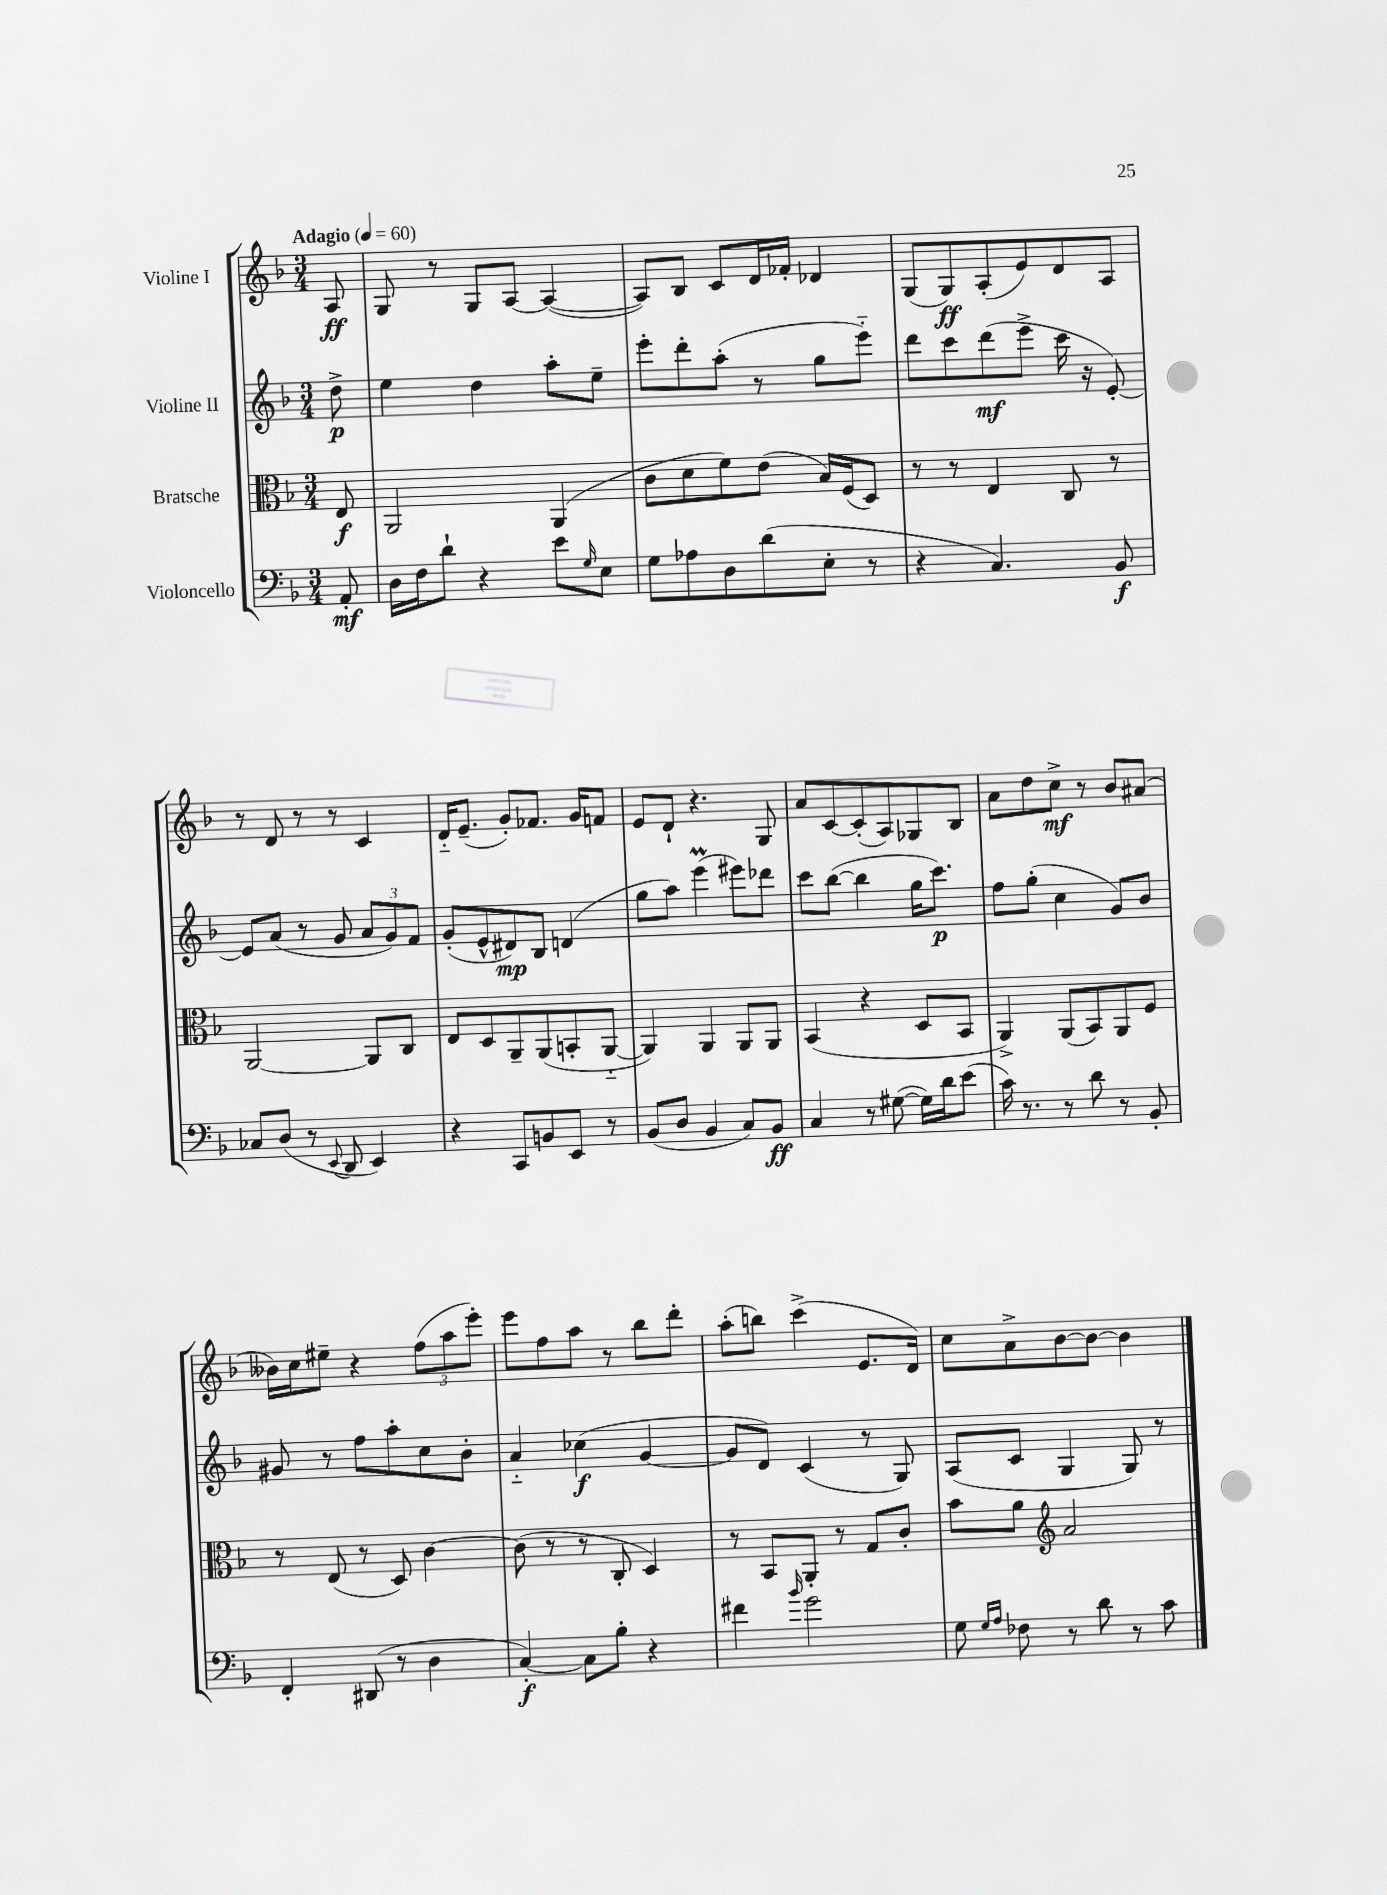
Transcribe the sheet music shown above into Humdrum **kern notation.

**kern	**dynam	**kern	**dynam	**kern	**dynam	**kern	**dynam
*part4	*part4	*part3	*part3	*part2	*part2	*part1	*part1
*staff4	*staff4	*staff3	*staff3	*staff2	*staff2	*staff1	*staff1
*I"Violoncello	*	*I"Bratsche	*	*I"Violine II	*	*I"Violine I	*
*clefF4	*	*clefC3	*	*clefG2	*	*clefG2	*
*k[b-]	*	*k[b-]	*	*k[b-]	*	*k[b-]	*
*M3/4	*	*M3/4	*	*M3/4	*	*M3/4	*
*MM60	*	*MM60	*	*MM60	*	*MM60	*
=	=	=	=	=	=	=	=
!	!	!	!	!	!	!LO:TX:a:B:t=Adagio	!
8AA'/	mf	8E/	f	8dd^\	p	8A/	ff
=1	=1	=1	=1	=1	=1	=1	=1
16D\LL	.	2AA/	.	4ee\	.	8G/	.
16F\J	.	.	.	.	.	.	.
8d`\J	.	.	.	.	.	8r	.
4r	.	.	.	4dd\	.	8G/L	.
.	.	.	.	.	.	[8A/J	.
8e\L	.	(4AA/	.	8aa'\L	.	(4A/_	.
16qqG/	.	.	.	.	.	.	.
8E\J	.	.	.	8ee~\J	.	.	.
=2	=2	=2	=2	=2	=2	=2	=2
8G\L	.	8c\L	.	8eee'\L	.	8A/L])	.
8A-X\	.	8d\	.	8ddd'\	.	8B-/J	.
8D\	.	8f\)	.	(8aa'\J	.	8c/L	.
(8d\	.	(8e\J	.	8r	.	16d/L	.
.	.	.	.	.	.	16f-X'/JJ	.
8E'\J	.	16B-/LL)	.	8gg\L	.	4d-X/	.
.	.	(16F/J	.	.	.	.	.
8r	.	8D/J)	.	8eee\J)	.	.	.
=3	=3	=3	=3	=3	=3	=3	=3
4r	.	8r	.	8ddd\L	.	(8G/L	.
.	.	8r	.	8ccc\	.	8G/)	ff
4.C/)	.	4E/	.	(8ddd\	mf	(8A'/	.
.	.	.	.	8eee^\J	.	8e/)	.
.	.	8C/	.	16ccc\	.	8d/	.
.	.	.	.	16r	.	.	.
8BB-/	f	8r	.	[8e'/)	.	8A/J	.
!!LO:LB:g=z
=4	=4	=4	=4	=4	=4	=4	=4
8C-X/L	.	[2AA/	.	8e/L]	.	8r	.
(8D/J	.	.	.	(8a/J	.	8d/	.
8r	.	.	.	8r	.	8r	.
8qqEE/	.	.	.	.	.	.	.
8DD/	.	.	.	8g/	.	8r	.
4EE/)	.	8AA/L]	.	12a/L	.	4c/	.
.	.	.	.	12g/)	.	.	.
.	.	8C/J	.	.	.	.	.
.	.	.	.	12f/J	.	.	.
=5	=5	=5	=5	=5	=5	=5	=5
4r	.	8E/L	.	(8g'/L	.	16d/KL	.
.	.	.	.	.	.	(8.e~/J	.
.	.	8D/	.	8e^^/	.	.	.
8CC/L	.	8AA~/	.	8d#X/)	mp	8g'/L)	.
8BBn/	.	(8AA/	.	8B-/J	.	8.f-X/J	.
8EE/J	.	8BBn'/	.	(4dn/	.	.	.
.	.	.	.	.	.	16g/KL	.
8r	.	[8AA/J	.	.	.	8fn/J	.
=6	=6	=6	=6	=6	=6	=6	=6
(8BB-/L	.	4AA/])	.	8gg\L	.	8e/L	.
8D/J	.	.	.	8aa\J)	.	8d`/J	.
4BB-/	.	4AA/	.	(4eeem\	.	4.r	.
8C/L)	.	8AA/L	.	8eee#X\L)	.	.	.
8BB-/J	ff	8AA/J	.	8ddd-X\J	.	8G/	.
=7	=7	=7	=7	=7	=7	=7	=7
4C/	.	(4BB-/	.	8ccc\L	.	8a/L	.
.	.	.	.	([8bb-\J	.	[8c/	.
8r	.	4r	.	4bb-\]	.	(8c'/]	.
([8G#X\	.	.	.	.	.	8A/)	.
16G#\LL])	.	8D/L	.	16gg\KL	.	8G-X/	.
16d\J	.	.	.	8.ccc\J)	p	.	.
(8e\J	.	8BB-/J	.	.	.	8B-/J	.
=8	=8	=8	=8	=8	=8	=8	=8
16c\)	.	4AA^/)	.	8ff\L	.	8a\L	.
8.r	.	.	.	.	.	.	.
.	.	.	.	(8gg'\J	.	8dd\	.
8r	.	(8AA/L	.	4cc\	.	8cc^\J	mf
8d\	.	8BB-/)	.	.	.	8r	.
8r	.	8AA/	.	8g/L)	.	8b-/L	.
8BB-'/	.	8F/J	.	8b-/J	.	(8a#X/J	.
!!LO:LB:g=z
=9	=9	=9	=9	=9	=9	=9	=9
4FF'/	.	8r	.	8g#X/	.	16b--X\LL)	.
.	.	.	.	.	.	16cc\J	.
.	.	(8E/	.	8r	.	8ee#X~\J	.
(8DD#X/	.	8r	.	8ff\L	.	4r	.
8r	.	8D/)	.	8aa'\	.	.	.
4D\	.	[4c\	.	8cc\	.	(12ff\L	.
.	.	.	.	.	.	12aa\	.
.	.	.	.	8b-'\J	.	.	.
.	.	.	.	.	.	12eee'\J)	.
=10	=10	=10	=10	=10	=10	=10	=10
[4C'/)	f	(8c\]	.	4a/	.	8eee\L	.
.	.	8r	.	.	.	8ff\	.
8C\L]	.	8r	.	(4cc-X\	f	8aa\J	.
8B-'\J	.	8C'/	.	.	.	8r	.
4r	.	4D/)	.	[4g/	.	8bb-\L	.
.	.	.	.	.	.	8ddd'\J	.
=11	=11	=11	=11	=11	=11	=11	=11
4f#X\	.	8r	.	8g/L]	.	(8aa'\L	.
.	.	8BB-/L	.	8d/J)	.	8bbn\J)	.
16qqb-/	.	.	.	.	.	.	.
2g\	.	8AA'/J	.	(4c/	.	(4ccc^\	.
.	.	8r	.	.	.	.	.
.	.	8G/L	.	8r	.	8.e/L	.
.	.	8c'/J	.	8G/)	.	.	.
.	.	.	.	.	.	16d/Jk)	.
=12	=12	=12	=12	=12	=12	=12	=12
8G\	.	8b-\L	.	(8A/L	.	8cc\L	.
16qqG/LL	.	.	.	.	.	.	.
16qqA/JJ	.	.	.	.	.	.	.
8F-X\	.	8a\J	.	8c/J	.	8a^\	.
*	*	*clefG2	*	*	*	*	*
8r	.	2a/	.	4G/	.	[8b-\	.
8d\	.	.	.	.	.	8b-\J_	.
8r	.	.	.	8G/)	.	4b-\]	.
8c\	.	.	.	8r	.	.	.
==	==	==	==	==	==	==	==
*-	*-	*-	*-	*-	*-	*-	*-
